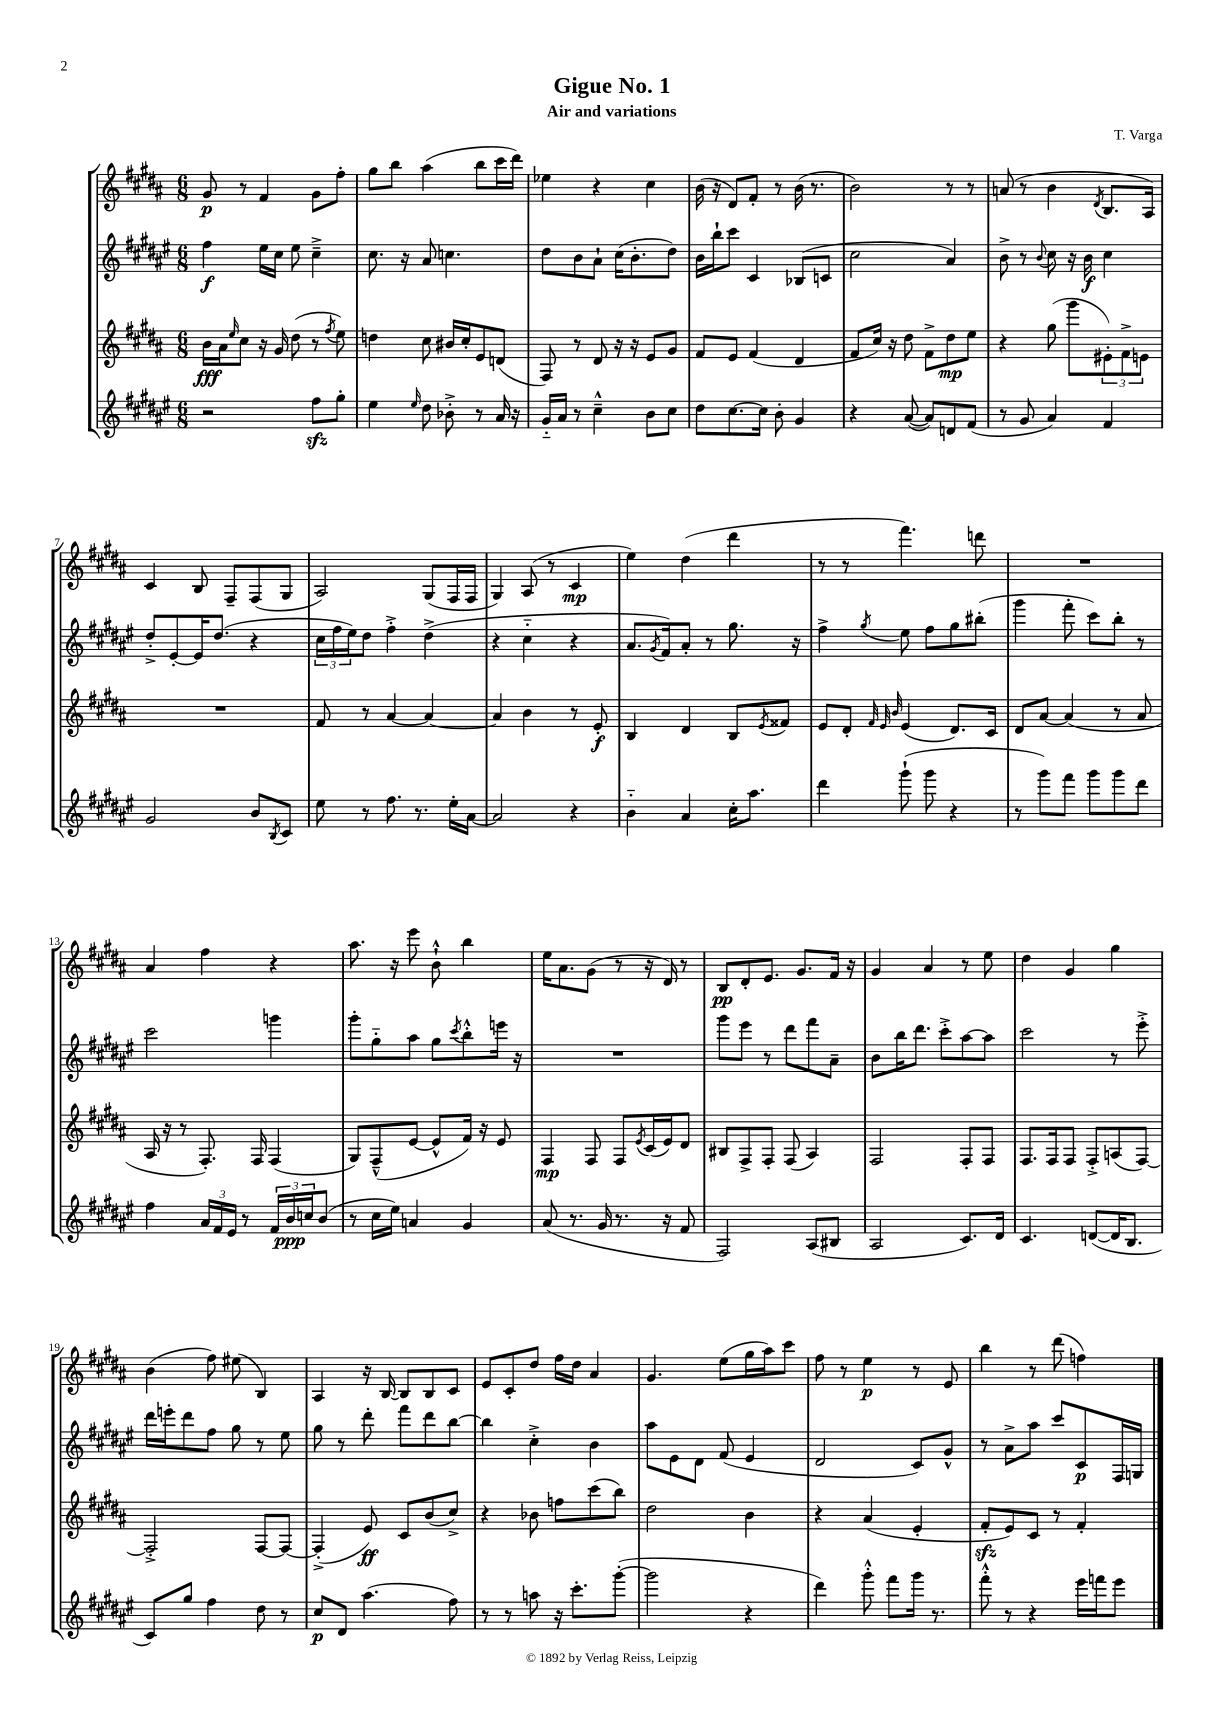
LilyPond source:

\header { title = "Gigue No. 1" composer = "T. Varga" subtitle = "Air and variations" }
<<
\new StaffGroup <<
\new Staff = "s0" {
    \clef treble \key b \major \numericTimeSignature \time 6/8
    gis'8\p r8 fis'4 gis'8 fis''8-. |
    gis''8 b''8 ais''4( b''8 cis'''16 dis'''16) |
    ees''4 r4 cis''4 |
    b'16( r16 dis'8) fis'8-. r8 b'16( r8. |
    b'2) r8 r8 |
    a'8( r8 b'4 \acciaccatura { dis'8 } b8. ais16) |
    cis'4 b8 fis8-- fis8( gis8 |
    ais2) gis8( fis16 fis16 |
    gis4) ais8( r8 cis'4\mp |
    e''4) dis''4( dis'''4 |
    r8 r8 fis'''4.) d'''8 |
    R2. |
    ais'4 fis''4 r4 |
    ais''8. r16 e'''8 b'8-!-^ b''4 |
    e''16 ais'8. gis'8( r8 r16 dis'16) r8 |
    b8\pp dis'8-. e'8. gis'8. fis'16 r16 |
    gis'4 ais'4 r8 e''8 |
    dis''4 gis'4 gis''4 |
    b'4( fis''8) eis''8( b4) |
    ais4 r16 b16~ b8 b8 cis'8 |
    e'8 cis'8-. dis''8 fis''16 dis''16 ais'4 |
    gis'4. e''8( gis''16 ais''16) cis'''8 |
    fis''8 r8 e''4\p r8 e'8 |
    b''4 r8 dis'''8( f''4) \bar "|." |
}
\new Staff = "s1" {
    \clef treble \key fis \major \numericTimeSignature \time 6/8
    fis''4\f eis''16 cis''16 eis''8 cis''4---> |
    cis''8. r16 ais'8 c''4. |
    dis''8 b'8 ais'8-! cis''16( b'8.-. dis''8) |
    b'16 b''16-! cis'''8 cis'4 bes8( c'8 |
    cis''2 ais'4) |
    b'8-> r8 \appoggiatura { b'8 } cis''8 r16 b'16\f cis''4 |
    dis''8-.-> eis'8~-. eis'16 dis''8.( r4 |
    \tuplet 3/2 { cis''16 fis''16 eis''16) } dis''8 fis''4-.-> dis''4->( |
    r4 cis''4-_ r4 |
    ais'8. \acciaccatura { gis'8 } fis'16) ais'8-. r8 gis''8. r16 |
    fis''4-> \acciaccatura { gis''8 } eis''8 fis''8 gis''8 bis''8-.( |
    gis'''4 fis'''8-. cis'''8) b''8-. r8 |
    cis'''2 g'''4 |
    gis'''8-. gis''8-_ ais''8 gis''8 \acciaccatura { cis'''8 } b''8-.-^ e'''16 r16 |
    R2. |
    gis'''8 eis'''8 r8 dis'''8 fis'''8 ais'8-- |
    b'8 b''16 dis'''8. cis'''8-.-> ais''8~ ais''8 |
    cis'''2 r8 eis'''8-.-> |
    dis'''16 e'''16-. dis'''8 fis''8 gis''8 r8 eis''8 |
    gis''8 r8 dis'''8-. fis'''8 dis'''8 b''8~ |
    b''4 cis''4-.-> b'4 |
    ais''8 eis'8 dis'8 fis'8( eis'4 |
    dis'2 cis'8) gis'8-^ |
    r8 ais'8-> ais''8 cis'''8 cis'8\p fis16 g16 \bar "|." |
}
\new Staff = "s2" {
    \clef treble \key b \major \numericTimeSignature \time 6/8
    b'16\fff ais'16 \grace { e''16 } cis''8 r16 gis'16 dis''8( r8 \acciaccatura { fis''8 } e''8) |
    d''4 cis''8 bis'16 cis''16-. e'8 d'8( |
    fis8) r8 dis'8 r16 r16 e'8 gis'8 |
    fis'8 e'8 fis'4( dis'4 |
    fis'8 cis''16) r16 dis''8 fis'8-> dis''8\mp e''8 |
    r4 gis''8( gis'''8 \tuplet 3/2 { eis'8-.) fis'8-> e'8 } |
    R2. |
    fis'8 r8 ais'4~ ais'4~ |
    ais'4 b'4 r8 e'8-.\f |
    b4 dis'4 b8 \acciaccatura { e'8 } fisis'8 |
    e'8 dis'8-. \grace { fis'32 e'32 b'32 } e'4( dis'8.) cis'16 |
    dis'8 ais'8~ ais'4( r8 ais'8 |
    ais16 r16 r8 fis8.-.) fis16 fis4( |
    gis8) fis8---^( e'8~ e'8-^ fis'16) r16 e'8 |
    fis4\mp fis8 fis8 \acciaccatura { e'8 } cis'16( e'16) dis'8 |
    bis8 fis8-> fis8-. fis8( ais4) |
    fis2 fis8-. fis8 |
    fis8. fis16 fis8 fis8-.-> a8( fis8~) |
    fis2-.-> fis8~ fis8~ |
    fis4-.->( e'8\ff) cis'8 b'8( cis''8->) |
    r4 bes'8 f''8 cis'''8( b''8) |
    dis''2 b'4 |
    r4 ais'4( e'4-. |
    fis'8-.\sfz e'8) cis'8 r8 fis'4-. \bar "|." |
}
\new Staff = "s3" {
    \clef treble \key fis \major \numericTimeSignature \time 6/8
    r2 fis''8\sfz gis''8-. |
    eis''4 \grace { eis''16 } dis''8 bes'8-.-> r8 ais'16 r16 |
    gis'16-_ ais'16 r8 cis''4---^ b'8 cis''8 |
    dis''8 cis''8.~ cis''16 b'8-. gis'4 |
    r4 ais'8~( ais'8) d'8 fis'8( |
    r8 gis'8 ais'4) fis'4 |
    gis'2 b'8 \acciaccatura { b8 } cis'8 |
    eis''8 r8 fis''8. r8. eis''16-. ais'16~ |
    ais'2 r4 |
    b'4-_ ais'4 cis''16-. ais''8. |
    dis'''4 gis'''8-!( gis'''8 r4 |
    r8 gis'''8) fis'''8 gis'''8 gis'''8 dis'''8 |
    fis''4 \tuplet 3/2 { ais'16 fis'16 eis'16 } r8 \tuplet 3/2 { fis'16 b'16\ppp c''16 } b'8( |
    r8 cis''16 eis''16) a'4 gis'4 |
    ais'8( r8. gis'16 r8. r16 fis'8 |
    fis2) ais8( bis8 |
    ais2 cis'8.) dis'16 |
    cis'4. d'8~( d'16 b8. |
    cis'8) gis''8 fis''4 dis''8 r8 |
    cis''8\p dis'8 ais''4.( fis''8) |
    r8 r8 a''8 r16 cis'''8.-. gis'''8~-.( |
    gis'''2 r4 |
    dis'''4) gis'''8-.-^ fis'''8 gis'''16 r8. |
    fis'''8-.-^ r8 r4 eis'''16 f'''16 eis'''8 \bar "|." |
}
>>
>>
